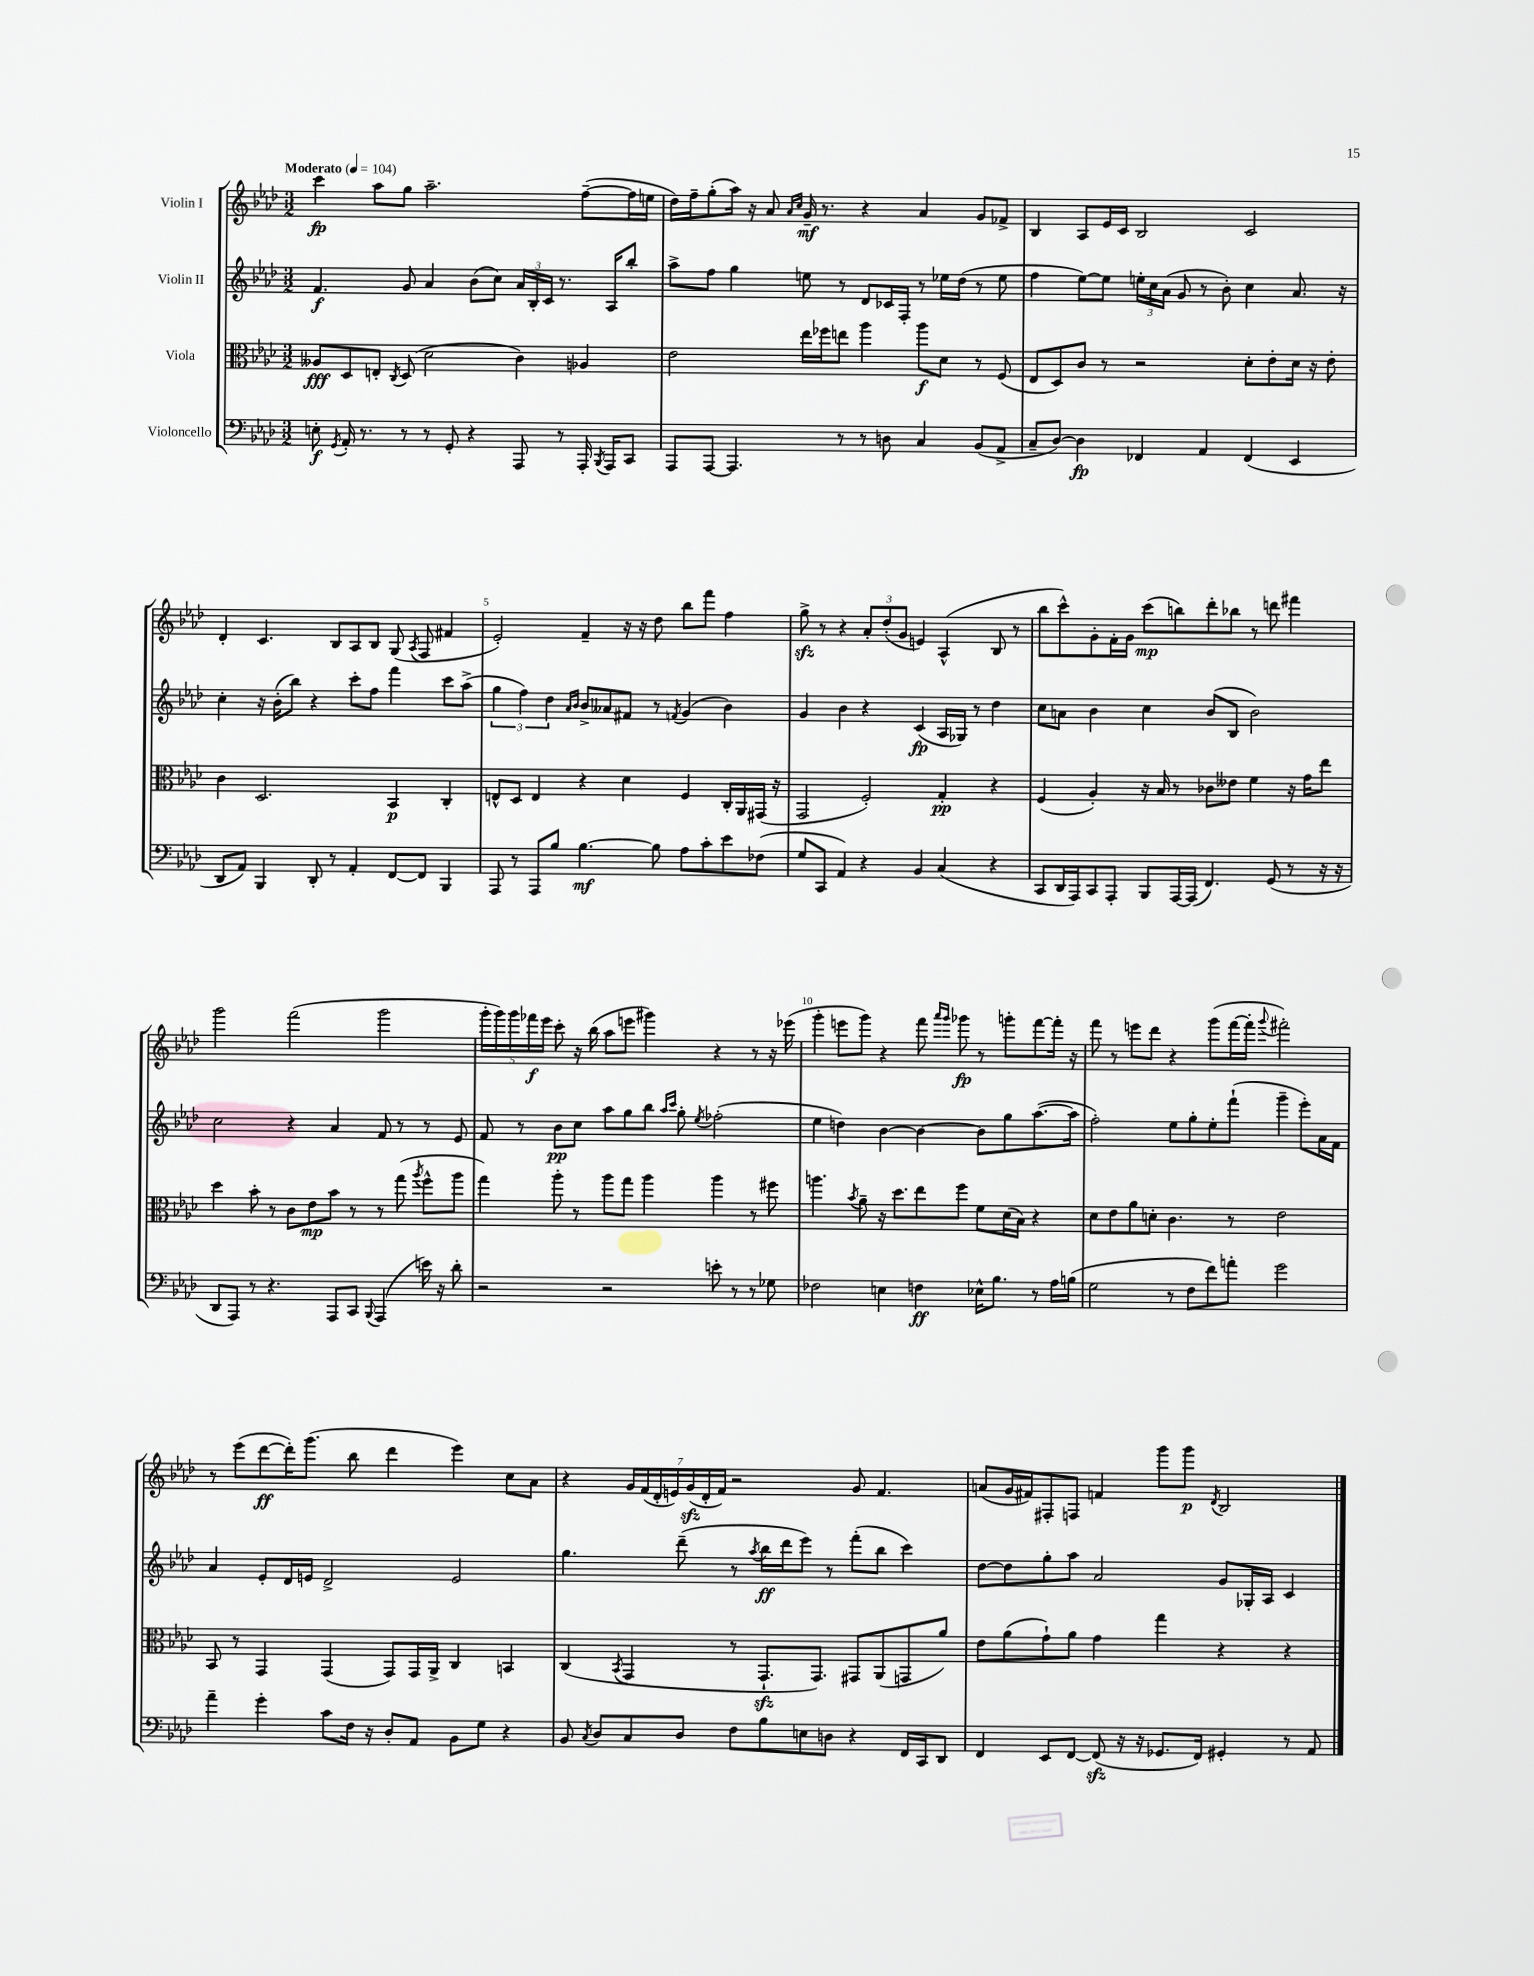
<<
\new StaffGroup <<
\new Staff = "s0" \with { instrumentName = "Violin I" } {
    \clef treble \key aes \major \numericTimeSignature \time 3/2 \tempo "Moderato" 4 = 104
    \autoBeamOff c'''4\fp aes''8[ g''8] aes''2.-- f''8[~--( f''16 e''16] |
    des''16[) f''16-- g''8-.( aes''16]) r16 aes'8 \grace { aes'16[ c''16] } g'16--\mf r8. r4 aes'4 g'8[ fes'8]-> |
    bes4 aes8[ ees'16 c'16] bes2 c'2 |
    des'4-. c'4. bes8[ aes8 bes8] g8( \acciaccatura { aes8 } f8 fis'4 |
    ees'2-.) f'4-- r16 r16 des''8 bes''8[ f'''8] f''4 |
    g''8->\sfz r8 r4 \tuplet 3/2 { aes'8[-. des''8-.( g'8] } e'4) aes4-^( bes8 r8 |
    bes''8[ c'''8-^) g'8-. f'16-. g'16] c'''8[\mp( b''8) des'''8-. bes''8] r8 d'''8 fis'''4 |
    g'''2 f'''2( g'''2 |
    \tuplet 5/4 { g'''16[-. g'''16) g'''16 fes'''16\f ees'''16] } c'''8-. r16 bes''16( aes''8[ e'''8] gis'''4) r4 r8 r16 ees'''16( |
    g'''4-. e'''8[ g'''8]) r4 f'''8 \grace { aes'''16[ g'''16] } ges'''8\fp r8 g'''8[-. f'''8~ f'''16]-. r16 |
    f'''8 r8 e'''8[ des'''8] r4 g'''8[( f'''16~ f'''16]-. \appoggiatura { g'''8 } fis'''2-.) |
    r8 ees'''8[( des'''8~\ff des'''16-.) g'''8.]( bes''8 des'''4 ees'''4) c''8[ aes'8] |
    r4 \tuplet 7/4 { g'16[ f'16( des'16-. e'16) g'16\sfz( des'16-. f'16]) } r2 g'8 f'4. |
    a'8[( g'16 fis'16) fis8-. f8] f'4 g'''8[ g'''8]\p \acciaccatura { des'8 } bes2 \bar "|." |
}
\new Staff = "s1" \with { instrumentName = "Violin II" } {
    \clef treble \key aes \major \numericTimeSignature \time 3/2
    \autoBeamOff f'4.\f g'8 aes'4 bes'8[( c''8]) \tuplet 3/2 { aes'16[ bes16-. c'16] } r8. aes16[ bes''8]-. |
    aes''8[-> f''8] g''4 e''8 r8 des'8[ ces'16 f16]-. r8 ees''16[ des''16]( r8 ees''8 |
    f''4 ees''8[~) ees''8] \tuplet 3/2 { e''16[-. c''16 aes'16]( } g'8 r8 bes'8-.) c''4 aes'8. r16 |
    c''4-. r16 bes'16[-.( bes''8]) r4 c'''8[-. f''8] f'''4 c'''8[ aes''8]->( |
    \tuplet 3/2 { g''4 f''4) des''4 } \grace { aes'16[ bes'16] } bes'8[-> aeses'8 fis'8] r8 \acciaccatura { f'8 } g'4( bes'4) |
    g'4 bes'4 r4 c'4\fp( aes16[ ges16]) r8 des''4 |
    c''8[ a'8] bes'4 c''4 bes'8[( bes8] bes'2) |
    c''2 r4 aes'4 f'8 r8 r8 ees'8 |
    f'8 r8 bes'8[\pp c''8] aes''8[ g''8 bes''8] \grace { aes''16[ c'''16] } g''8-. \acciaccatura { ees''8 } fes''2-.( |
    ees''4 d''4) bes'4~ bes'4~ bes'8[ g''8 aes''8.~( aes''16] |
    f''2-.) ees''8[ g''8-. ees''8-. f'''8]-!( g'''4-- ees'''8[-.) aes'16 f'16] |
    aes'4 ees'8[-. des'16 e'16] des'2-> e'2 |
    g''4. des'''8--( r8 \acciaccatura { aes''8 } bes''16[\ff des'''16 ees'''8]) r8 f'''8[-.( bes''8] c'''4) |
    des''8[~ des''8 g''8-. aes''8] aes'2 g'8[ ges16-. aes16] c'4 \bar "|." |
}
\new Staff = "s2" \with { instrumentName = "Viola" } {
    \clef alto \key aes \major \numericTimeSignature \time 3/2
    \autoBeamOff aeses8[\fff des8 e8]-. \acciaccatura { c8 } des8( des'2 c'4) aes4 |
    ees'2 ees''16[ fes''16 e''8] aes''4 aes''8[\f des'8] r8 f8( |
    ees8[ des8) c'8] r8 r2 des'8[-. ees'8-. des'16] r16 ees'8-. |
    c'4 des2. bes,4\p c4-. |
    e8[-^ des8] e4 r4 des'4 f4 c16[-. aes,16 gis,16]( r16 |
    g,2 f2-.) g4-.\pp r4 |
    f4( aes4-.) r16 bes16 r8 ces'8[ eeses'8] f'4 r16 g'16[ ees''8] |
    des''4 bes'8-. r8 c'8[ ees'8\mp bes'8] r8 r8 g''8( \acciaccatura { aes''8 } f''8[-^ aes''8] |
    g''4) aes''8-. r8 aes''8[ g''8] aes''4 aes''4 r8 fis''8 |
    a''4. \acciaccatura { bes'8 } aes'8-- r16 des''8.[ ees''8 f''8] f'8[ des'16( bes16]) r4 |
    des'8[ ees'8 aes'8 d'8]-. c'4. r8 ees'2 |
    bes,8 r8 g,4 g,4( g,8[) g,16 aes,16]-> c4 b,4 |
    c4( \acciaccatura { bes,8 } g,4 r8 g,8.[-!\sfz g,8.]) gis,8[ aes,8( g,8 aes'8]) |
    ees'8[ aes'8( g'8-!) aes'8] g'4 g''4 r4 r4 \bar "|." |
}
\new Staff = "s3" \with { instrumentName = "Violoncello" } {
    \clef bass \key aes \major \numericTimeSignature \time 3/2
    \autoBeamOff e8-.\f \acciaccatura { g,8 } aes,16-. r8. r8 r8 g,8-. r4 aes,,8 r8 aes,,16-. \acciaccatura { bes,,8 } aes,,16[ c,8] |
    aes,,8[ aes,,8]~ aes,,4. r8 r8 d8 c4 bes,8[( aes,8]-> |
    c8[-- des8]~) des4\fp fes,4 aes,4 fes,4( ees,4 |
    des,8[ aes,8]) bes,,4 des,8-. r8 aes,4-. f,8[~ f,8] bes,,4 |
    aes,,8 r8 aes,,8[ bes8] bes4.~\mf bes8 aes8[ c'8-. ees'8 fes8]( |
    g8[ c,8] aes,4) r4 bes,4 c4( r4 |
    c,8[ des,16 aes,,16) c,8 aes,,8]-. bes,,8[ aes,,16~ aes,,16]( f,4.) g,8( r8 r16 r16 |
    des,8[ aes,,8]) r8 r4. aes,,8[ c,8] \appoggiatura { bes,,8 } aes,,4( e'16) r16 des'8-. |
    r2 r2 e'8-. r8 r8 ges8 |
    fes2 e4 f4\ff ees16[-^ bes8.] r8 aes16[ b16]( |
    g2 r8 f8[ f'8) a'8]-. g'2 |
    aes'4-- g'4-. c'8[ f16] r16 des8[-. aes,8] bes,8[ g8] r4 |
    bes,8 \acciaccatura { c8 } des8[ c8 des8] f8[ bes8 e8 d8] r4 f,16[ c,16 des,8] |
    f,4 ees,8[ f,8]~ f,8\sfz( r16 r16 ges,8.[ f,16]) gis,4-. r8 aes,8 \bar "|." |
}
>>
>>
\layout { \context { \Score \override BarNumber.break-visibility = ##(#f #t #t) barNumberVisibility = #(every-nth-bar-number-visible 5) } }
